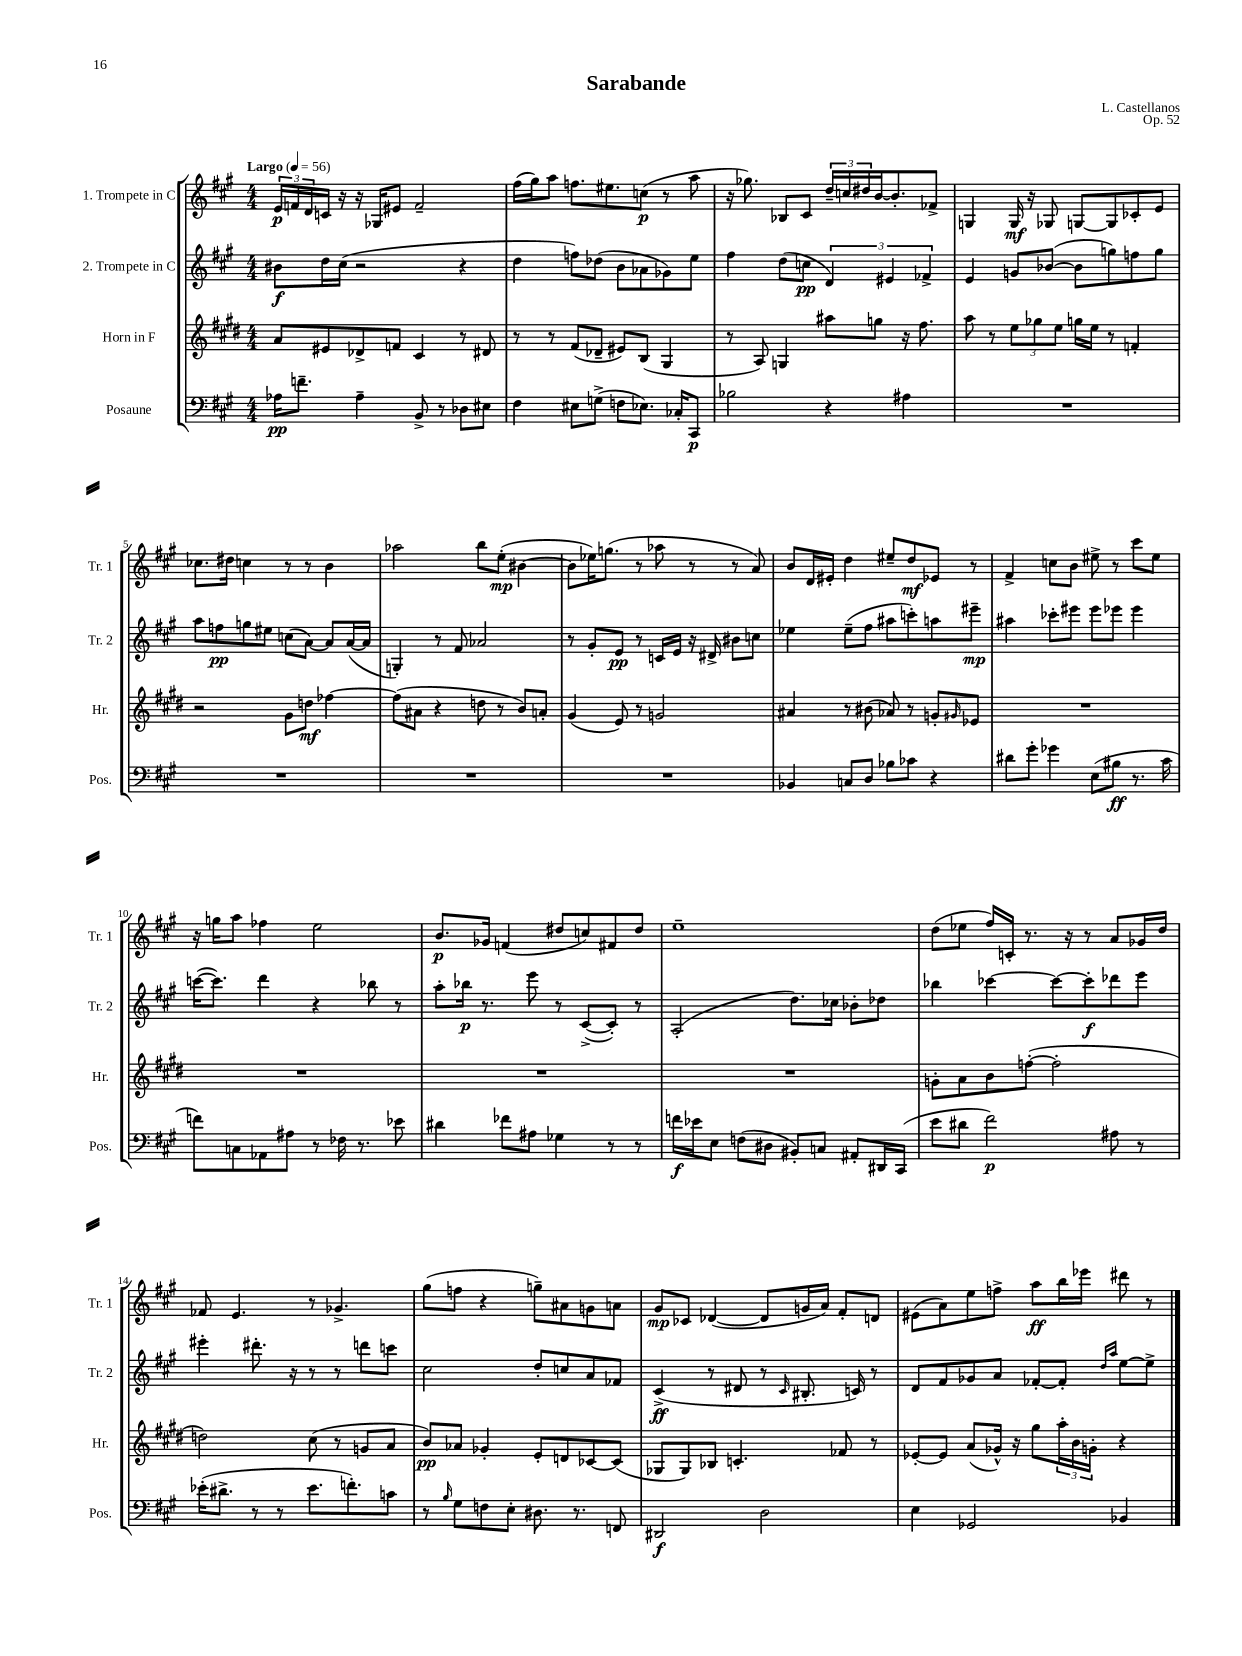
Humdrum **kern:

**kern	**kern	**kern	**kern
*staff4	*staff3	*staff2	*staff1
*clefF4	*clefG2	*clefG2	*clefG2
*k[f#c#g#]	*k[f#c#g#d#]	*k[f#c#g#]	*k[f#c#g#]
*M4/4	*M4/4	*M4/4	*M4/4
*MM56	*MM56	*MM56	*MM56
16A-	8a	8b#	24e
.	.	.	24f
8.f~	.	.	.
.	.	.	24d
.	8e#	16dd	16c
.	.	(16cc#	16r
4A-~	8d-^	2r	16r
.	.	.	16G-
.	8f	.	8e#
8BB^	4c#	.	2f~
8r	.	.	.
8D-	8r	4r	.
8E#	8d#	.	.
=	=	=	=
4F#	8r	4dd	(16ff#
.	.	.	16gg#)
.	8r	.	8aa
8E#	(8f#	8ff)	8.ff
(8G^	8d-~	(8dd-	.
.	.	.	8.ee#
8F	8e#)	8b	.
8.E-)	(8B	8a-	(8cc
.	4G#	8g-)	8r
16C-'	.	.	.
8CC#	.	8ee	8aa
=	=	=	=
2B-	8r	4ff#	16r
.	.	.	8.gg-)
.	8A)	.	.
.	4G	(8dd	8B-
.	.	8cc	8c#
4r	8aa#	6d)	24dd~
.	.	.	24cc
.	.	.	24dd#
.	8gg	.	[16b
.	.	6e#	.
.	.	.	8.b']
4A#	16r	.	.
.	8.ff#	.	.
.	.	6f-^	.
.	.	.	8f-^
=	=	=	=
1r	8aa	4e	4G
.	8r	.	.
.	12ee	8g	16G
.	.	.	16r
.	12gg-	.	.
.	.	([8b-	8G-
.	12ee	.	.
.	16gg	8b-]	[8G
.	16ee	.	.
.	8r	8gg)	8G]
.	4f'	8ff	8c-'
.	.	8gg	8e
=	=	=	=
1r	2r	8aa	8.cc-
.	.	8ff	.
.	.	.	16dd#
.	.	8gg	4cc
.	.	8ee#	.
.	8g#	(8cc	8r
.	8dd	[8a)	8r
.	[4ff-	8a]	4b
.	.	([16a	.
.	.	16a]	.
=	=	=	=
1r	(8ff-]	4G')	2aa-
.	8a#	.	.
.	4r	8r	.
.	.	8f#	.
.	8dd	2a-	8bb
.	8r	.	(8ee'
.	8b)	.	[4b#
.	8a'	.	.
=	=	=	=
1r	(4g#	8r	8b#]
.	.	8g#'	16ee-)
.	.	.	(8.gg
.	8e)	8e	.
.	8r	8r	8r
.	2g	16c	8aa-
.	.	16e	.
.	.	16r	8r
.	.	16d#^	.
.	.	8b#	8r
.	.	8cc	8a)
=	=	=	=
4BB-	4a#	4ee-	8b
.	.	.	16d
.	.	.	16e#'
8C	8r	(8ee-~	4dd
8D	(8b#	8ff#	.
8B-	8a-)	8aa#	8ee#~
8c-	8r	8ccc')	8dd
4r	8g'	8aa	8e-
.	16qqg#	.	.
.	8e-	8eee#~	8r
=	=	=	=
8d#	1r	4aa#	4f#^
8g#'	.	.	.
4g-	.	8ccc-'	8cc
.	.	8eee#	8b
(8E	.	8eee#	8ee#^
8B#	.	8eee-	8r
8.r	.	4eee-	8ccc#
.	.	.	8ee#
16c#	.	.	.
=	=	=	=
8f)	1r	([16ccc	16r
.	.	8.ccc])	16gg
8C	.	.	8aa
8AA-	.	4ddd	4ff-
8A#	.	.	.
8r	.	4r	2ee
16F-	.	.	.
8.r	.	.	.
.	.	8bb-	.
8e-	.	8r	.
=	=	=	=
4d#	1r	8aa'	8.b
.	.	16bb-	.
.	.	8.r	16g-
8f-	.	.	(4f
8A#	.	8eee	.
4G-	.	8r	8dd#
.	.	([8c#^	8cc)
8r	.	8c#'])	8f#
8r	.	8r	8dd#
=	=	=	=
16f	1r	(2A'	1ee~
16e-	.	.	.
8E	.	.	.
(8F	.	.	.
8D#	.	.	.
8BB#')	.	8.dd)	.
8C	.	.	.
.	.	16cc-	.
8AA#'	.	8b-'	.
16DD#	.	8dd-	.
(16CC#	.	.	.
=	=	=	=
8e	8g'	4bb-	(8dd
8d#	8a	.	8ee-
2f#)	8b	[4ccc-	16ff#)
.	.	.	16c'
.	([8ff'	.	8.r
.	2ff']	8ccc-_	.
.	.	.	16r
.	.	8ccc-']	8r
8A#	.	8ddd-	8a
8r	.	8eee	16g-
.	.	.	16dd
=	=	=	=
(16e-'	2dd)	4eee#'	8f-
8.d#^	.	.	.
.	.	.	4.e
8r	.	8.ddd#'	.
8r	.	.	.
.	.	16r	.
8.e-	(8cc#	8r	8r
.	8r	8r	4.g-^
8.f')	.	.	.
.	8g	8ddd	.
8c	8a	8ccc	.
=	=	=	=
8r	8b)	2cc#	(8gg#
16qqB	.	.	.
8G#	8a-	.	8ff
8F	4g-'	.	4r
8E'	.	.	.
8.D#	8e'	8dd'	8gg~)
.	8d	8cc	8a#
8.r	.	.	.
.	[8c-	8a	8g
8FF	(8c-]	8f-	8a
=	=	=	=
2DD#	8G-	(4c#^	8g#
.	8G-)	.	8c-
.	8B-	8r	([4d-
.	4.c'	8d#	.
2D	.	8r	8d-]
.	.	16qqc#	.
.	.	8.B#'	16g
.	.	.	16a)
.	8f-	.	8f#'
.	.	16c)	.
.	8r	8r	8d
=	=	=	=
4E	[8e-'	8d	(8e#
.	8e-]	8f#	8a)
2GG-	(8a	8g-	8ee
.	16g-^^)	8a	8ff^
.	16r	.	.
.	8gg#	[8f-'	8aa
.	24aa'	8f-']	16bb
.	24b	.	.
.	.	.	16eee-
.	24g'	.	.
.	.	16qqdd	.
.	.	16qqaa	.
4BB-	4r	[8ee	8ddd#
.	.	8ee^]	8r
==	==	==	==
*-	*-	*-	*-
